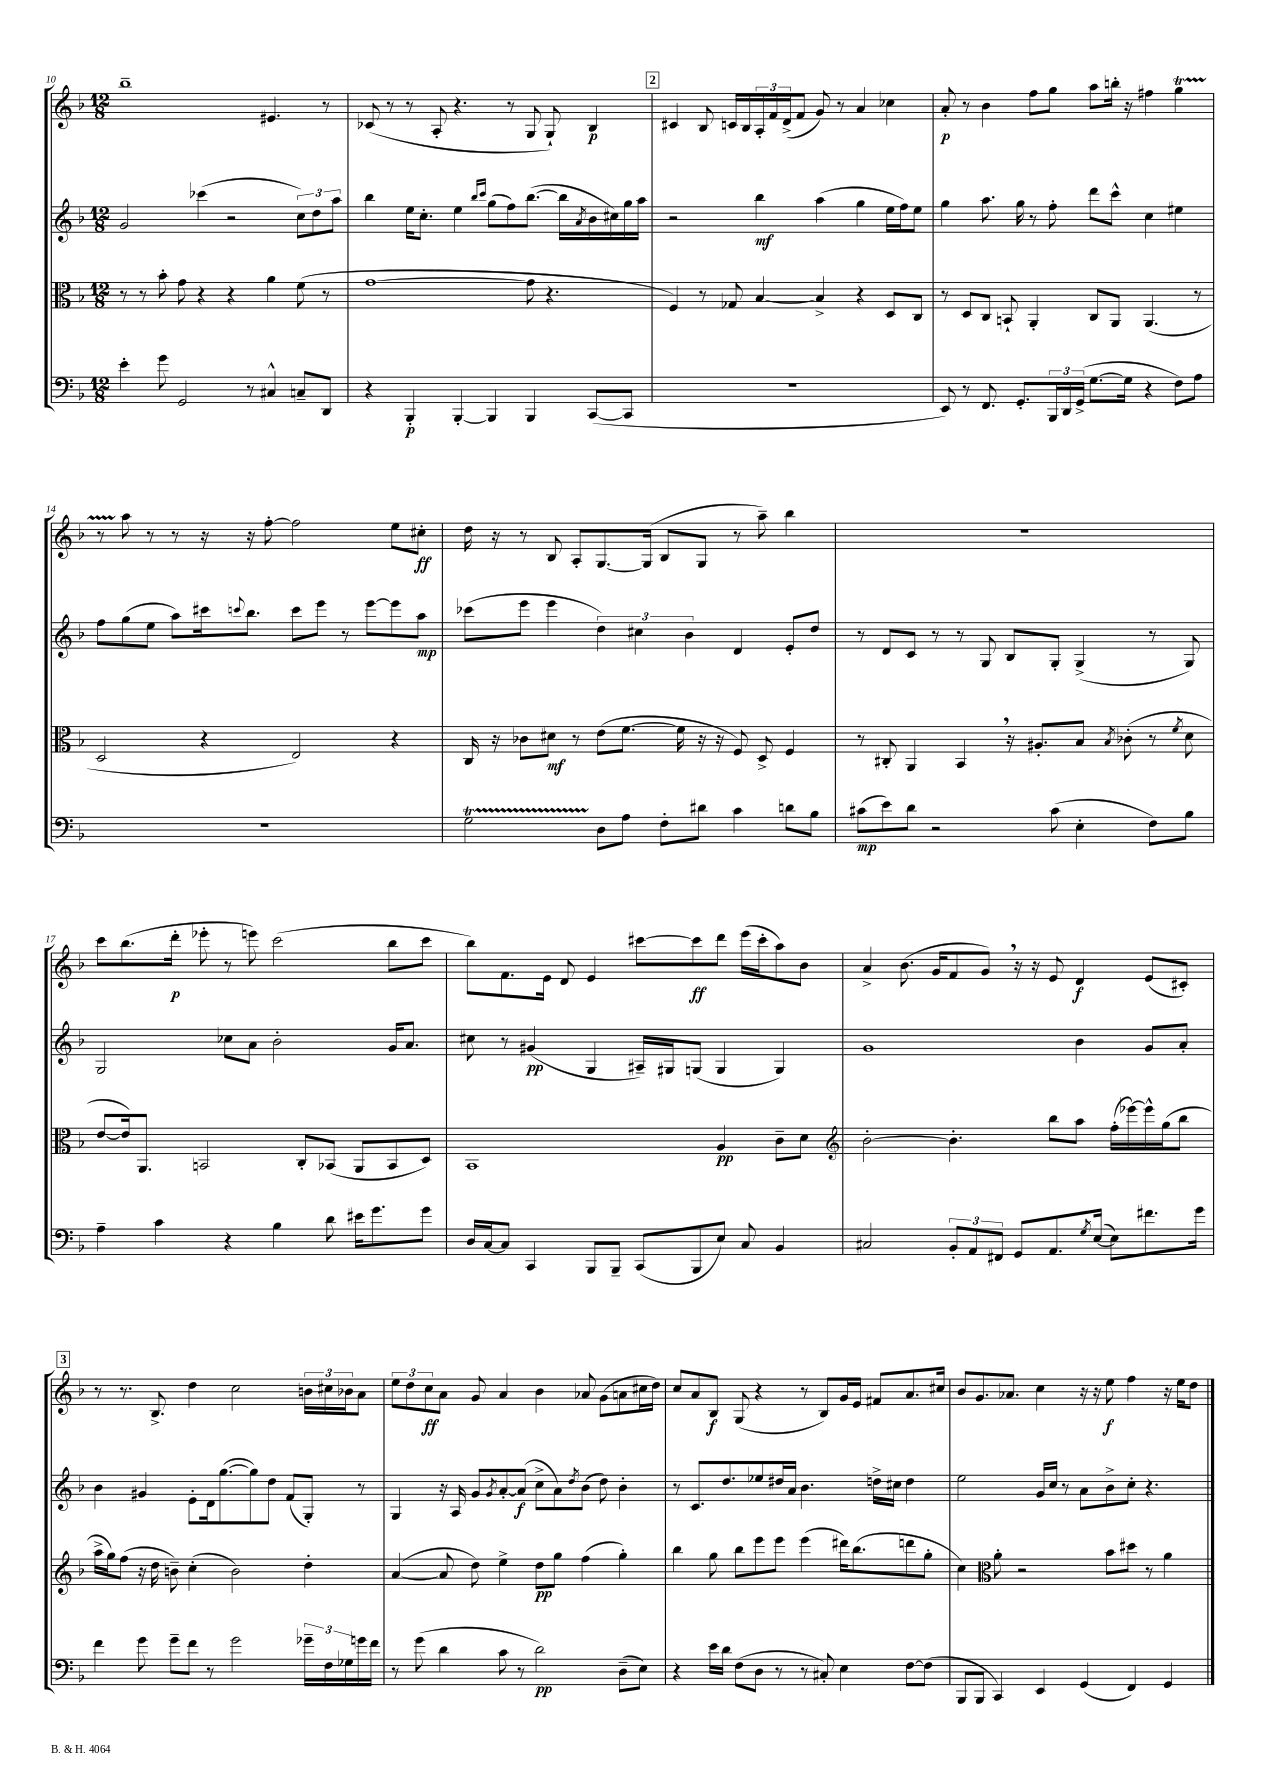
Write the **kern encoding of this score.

**kern	**kern	**kern	**kern
*staff4	*staff3	*staff2	*staff1
*clefF4	*clefC3	*clefG2	*clefG2
*k[b-]	*k[b-]	*k[b-]	*k[b-]
*M12/8	*M12/8	*M12/8	*M12/8
4e'\	8r	2g/	1bb-~
.	8r	.	.
8g\	8b-'\	.	.
2GG/	8g\	.	.
.	4r	(4ccc-\	.
.	4r	2r	.
8r	.	.	.
4C#^^/	4a\	.	4.e#/
8C~/L	(8f\	12cc\L)	.
.	.	12dd\	.
8DD/J	8r	.	8r
.	.	12aa\J	.
=	=	=	=
4r	[1g	4bb-\	(8c-/
.	.	.	8r
4BBB-'/	.	16ee\LK	8r
.	.	8.cc'\J	.
.	.	.	8A'/
[4BBB-'/	.	4ee\	4.r
.	.	16qqbb-/LL	.
.	.	16qqccc/JJ	.
4BBB-/]	.	(8gg\L	.
.	.	8ff\)	8r
4BBB-/	8g\]	([8.bb-\J	8G/
.	4.r	.	8G`/)
.	.	16bb-\]LL	.
.	.	8qa/	.
([8CC/L	.	16b-\	4B-/
.	.	16cc#\)	.
8CC/]J	.	16gg\	.
.	.	16aa\JJ	.
=	=	=	=
1.r	4F/)	2r	4c#/
.	8r	.	8B-/
.	8G-/	.	16c/LL
.	.	.	16B-/
.	[4B-/	4bb-\	24A'/
.	.	.	24f/
.	.	.	(24d^/J
.	.	.	8f/J
.	4B-^/]	(4aa\	8g/)
.	.	.	8r
.	4r	4gg\	4a/
.	8D/L	16ee\LL	4cc-\
.	.	16ff\J)	.
.	8C/J	8ee\J	.
=	=	=	=
8EE/)	8r	4gg\	8a'/
8r	8D/L	.	8r
8.FF/	8C/J	8.aa\	4b-\
.	8BB`/	.	.
8.GG'/L	.	16gg\	.
.	4AA'/	8r	8ff\L
24BBB-/L	.	8ff'\	8gg\J
24DD/	.	.	.
(24GG^/JJ	.	.	.
[8.G\L	8C/L	8ddd\L	8aa\L
.	8AA/J	8ccc^^\J	16bb'\Jk
16G\]Jk	.	.	16r
4r	(4.AA/	4cc\	4ff#\
8F\L)	.	4ee#\	4gg\
8A\J	8r	.	.
=	=	=	=
1.r	2D/	8ff\L	8r
.	.	(8gg\	8aa\
.	.	8ee\J	8r
.	.	8aa\L)	8r
.	4r	16ccc#\k	16r
.	.	8qqccc/	.
.	.	8.bb-\J	16r
.	.	.	[8ff'\
.	2E/)	8ccc\L	2ff\]
.	.	8eee\J	.
.	.	8r	.
.	.	[8eee\L	.
.	4r	8eee\]	8ee\L
.	.	8aa\J	8cc#'\J
=	=	=	=
2G\	16C/	(8ccc-\L	16dd\
.	16r	.	16r
.	8c-\L	8eee\J	8r
.	8d#\J	4eee\	8B-/
.	8r	.	8A'/L
8D\L	(8e\L	6dd\)	[8.G/
8A\J	[8.f\J	.	.
.	.	6cc#\	.
.	.	.	(16G/]Jk
8F'\L	.	.	8B-/L
.	16f\]	.	.
.	.	6b-\	.
8d#\J	16r	.	8G/J
.	16r	.	.
4c\	8F/)	4d/	8r
.	8D^/	.	8aa~\)
8d\L	4F/	8e'/L	4bb-\
8B-\J	.	8dd/J	.
=	=	=	=
(8c#\L	8r	8r	1.r
8e\)	8C#'/	8d/L	.
8d\J	4AA/	8c/J	.
2r	.	8r	.
.	4BB-/	8r	.
.	.	8G/	.
.	16r	8B-/L	.
.	8.A#'/L	.	.
(8c#\	.	8G'/J	.
4E'\	8B-/J	(4G^/	.
.	8qB-/	.	.
.	(8c-'\	.	.
8F\L)	8r	8r	.
.	8qf/	.	.
8B-\J	8d\	8G/)	.
=	=	=	=
4A~\	[8e/L	2G/	8ccc\L
.	16e/]k)	.	(8.bb-\
.	8.AA/J	.	.
4c\	.	.	.
.	.	.	16ddd'\Jk
.	2BB/	.	8eee-'\
4r	.	8cc-\L	8r
.	.	8a\J	8eee\)
4B-\	.	2b-'\	(2ccc\
.	8C'/L	.	.
8d\	(8BB-/J	.	.
16e#\LK	8AA/L	.	.
8.g\	.	.	.
.	8BB-/	16g/LK	8bb-\L
.	.	8.a/J	.
8g\J	8D/J)	.	8ccc\J
=	=	=	=
16D/LL	1BB-	8cc#\	8bb-\L)
[16C/J	.	.	.
8C/]J	.	8r	8.f\
4CC/	.	(4g#/	.
.	.	.	16e\Jk
.	.	.	8d/
8BBB-/L	.	4G/	4e/
8BBB-~/J	.	.	.
(8CC/L	.	16A#~/LL)	[8ccc#\L
.	.	16G#/J	.
8BBB-/	.	(8G/J	8ccc#\]
8E/J)	4A/	4G/	8ddd\J
8C/	.	.	(16eee\LL
.	.	.	16ccc#'\J
4BB-/	8c~\L	4G/)	8aa\)
.	8d\J	.	8b-\J
=	=	=	=
*	*clefG2	*	*
2C#/	[2b-'\	1g	4a^/
.	.	.	(8.b-\
.	.	.	16g/LK
12BB-'/L	4.b-'\]	.	8f/
12AA/	.	.	.
.	.	.	8g/J)
12FF#/J	.	.	.
8GG/L	.	.	16r
.	.	.	16r
8.AA/	8bb-\L	.	8e/
.	8aa\J	4b-\	4d/
8qG/	.	.	.
([16E/Jk	.	.	.
8E\]L)	(16ff'\LL	.	.
.	[16eee-\)	.	.
8.f#\	16eee-^^\]	8g/L	(8e/L
.	(16gg\J	.	.
.	8bb-\J	8a'/J	8c#'/J)
16g\Jk	.	.	.
=	=	=	=
4f\	16aa^\LL	4b-\	8r
.	16gg\J)	.	.
.	(8ff\J	.	8.r
8g\	16r	4g#/	.
.	16dd\	.	8.B-^/
8g~\L	8b~\)	.	.
8f\J	(4cc'\	8e'\L	4dd\
8r	.	16d\k	.
.	.	([8.gg\	.
2g\	2b\)	.	2cc\
.	.	8gg\])	.
.	.	8dd\J	.
.	.	(8f/L	.
24g-~\LL	4dd'\	8G'/J)	24b\LL
24F\	.	.	24cc#\
24G-\	.	.	24b-\J
16g\	.	8r	8a\J
16f\JJ	.	.	.
=	=	=	=
8r	([4a/	4G/	12ee\L
.	.	.	12dd\
(8g\	.	.	.
.	.	.	12cc\
4d\	8a/]	16r	8a\J
.	.	16A/	.
.	8dd\)	8g/L	8g/
.	.	8qg/	.
8c\	4ee^\	[8a'/	4a/
8r	.	(8a/]J	.
2d\)	8dd\L	8cc^\L	4b-\
.	8gg\J	8a\)	.
.	.	8qdd/	.
.	(4ff\	(8b-\J	8a-/
.	.	8dd\)	(8g\L
(8D~\L	4gg'\)	4b-'\	8a\
8E\J)	.	.	16cc#\L
.	.	.	16dd\JJ)
=	=	=	=
4r	4bb-\	8r	8cc/L
.	.	8.c/L	8a/
16e\LL	8gg\	.	8B-/J
16d\JJ	.	8.dd/	.
(8F\L	8bb-\L	.	(8G/
8D\J	8eee\	8ee-/	4r
8r	8eee\J	16dd#/L	.
.	.	16a/JJ	.
8r	(4eee\	4.b-\	8r
8C#'/)	.	.	8B-/L)
4E\	16ddd#\LK)	.	16g/L
.	(8.bb-\	.	16e/JJ
.	.	16dd^\LL	8f#/L
.	.	16cc#\JJ	.
[8F\L	8ddd\	4dd\	8.a/
(8F\]J	8gg'\J	.	.
.	.	.	16cc#/Jk
=	=	=	=
8BBB-/L	4cc\)	2ee\	8b-/L
8BBB-/J	.	.	8.g/
*	*clefC3	*	*
4CC/)	8a'\	.	.
.	.	.	8.a-/J
.	2r	.	.
4EE/	.	16g/LL	4cc\
.	.	16cc/JJ	.
.	.	8r	.
(4GG/	.	8a\L	16r
.	.	.	16r
.	8b-\L	8b-^\	8ee\
4FF/)	8dd#\J	8cc'\J	4ff\
.	8r	4.r	.
4GG/	4a\	.	16r
.	.	.	16ee\LK
.	.	.	8dd\J
==	==	==	==
*-	*-	*-	*-
